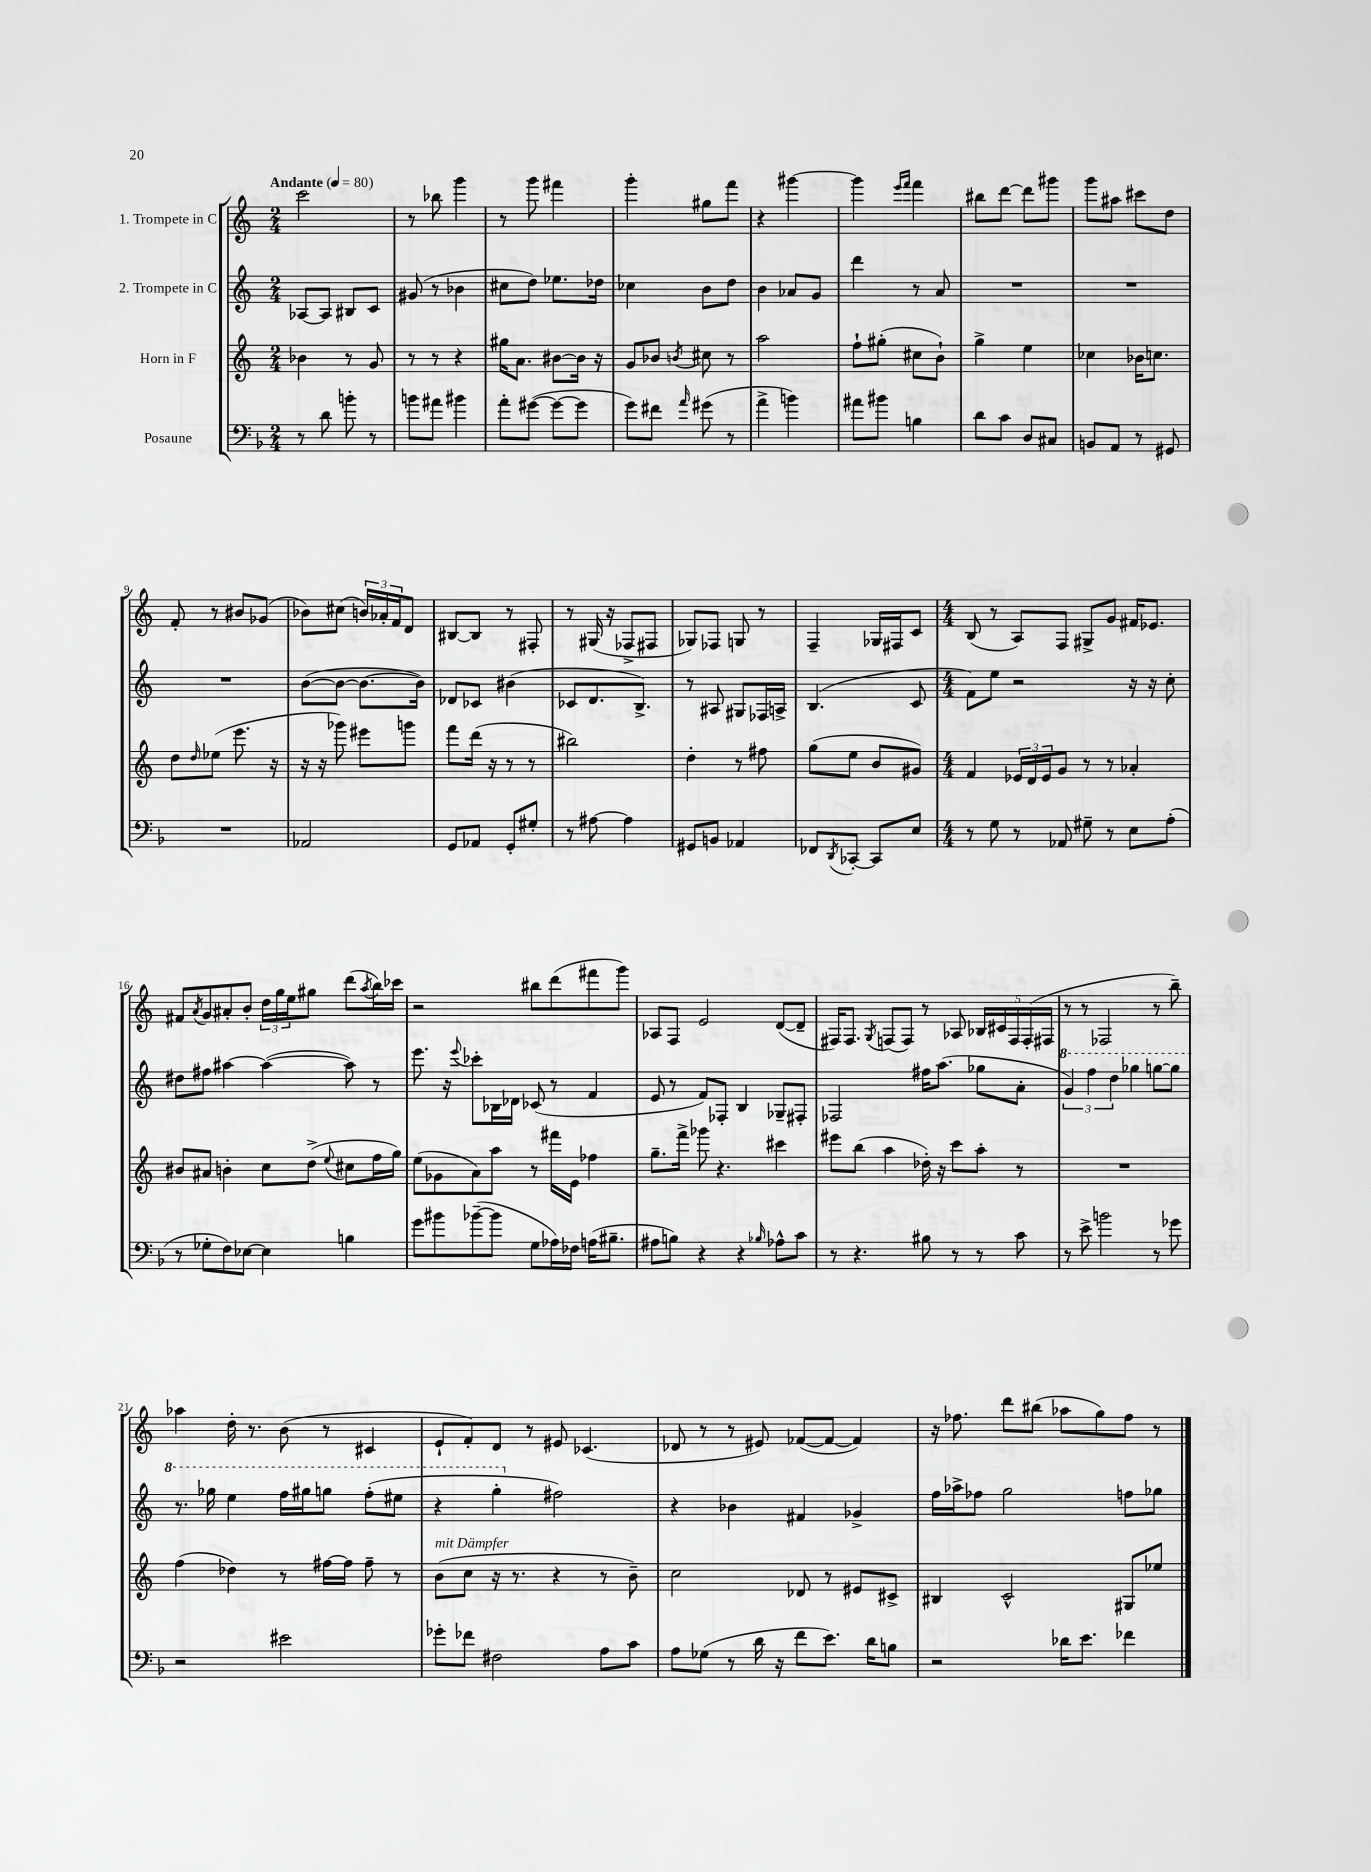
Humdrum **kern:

**kern	**kern	**kern	**kern
*part4	*part3	*part2	*part1
*staff4	*staff3	*staff2	*staff1
*I"Posaune	*I"Horn in F	*I"2. Trompete in C	*I"1. Trompete in C
*clefF4	*clefG2	*clefG2	*clefG2
*k[b-]	*k[]	*k[]	*k[]
*M2/4	*M2/4	*M2/4	*M2/4
*MM80	*MM80	*MM80	*MM80
=1	=1	=1	=1
!	!	!	!LO:TX:a:B:t=Andante
8r	4b-X\	[8A-X/L	2ccc\
8d\	.	8A-/J]	.
8bn'\	8r	8B#X/L	.
8r	8g/	8c/J	.
=2	=2	=2	=2
8bn\L	8r	(8g#X/	8r
8a#X\J	8r	8r	8bb-X\
4b#X\	4r	4b-X\	4ggg\
=3	=3	=3	=3
8a'\L	16gg#X\KL	8cc#X\L	8r
.	8.a\J	.	.
([8g#X\J	.	8dd\J)	8ggg\
8g#\L_	[8b#X\L	8.ee-X\L	4fff#X\
8g#\J]	16b#\Jk]	.	.
.	16r	16dd-X\Jk	.
=4	=4	=4	=4
8g\L)	8g/L	4cc-X\	4ggg'\
8f#X\J	8b-X/J	.	.
16qqa/	8qbn/	.	.
(8g#X\	8cc#X\	8b\L	8gg#X\L
8r	8r	8dd\J	8fff\J
=5	=5	=5	=5
4a^\	2aa\	4b\	4r
4bn\)	.	8a-X/L	[4ggg#X\
.	.	8g/J	.
=6	=6	=6	=6
8a#X\L	8ff`\L	4ddd\	4ggg#\]
8b#X\J	(8gg#X'\J	.	.
.	.	.	16qqeee/LL
.	.	.	16qqfff/JJ
4Bn\	8cc#X\L	8r	4fff\
.	8b`\J)	8a/	.
=7	=7	=7	=7
8d\L	4gg^\	2r	8bb#X\L
8c\J	.	.	[8ddd\J
8D/L	4ee\	.	8ddd\L]
8C#X/J	.	.	8ggg#X\J
=8	=8	=8	=8
8BBn/L	4cc-X\	2r	8ggg\L
8AA/J	.	.	8aa#X\J
8r	16b-X\KL	.	8ccc#X\L
.	8.ccn\J	.	.
8GG#X/	.	.	8dd\J
!!LO:LB:g=z
=9	=9	=9	=9
2r	8dd\L	2r	8f'/
.	16qqdd/	.	.
.	(8ee-X\J	.	8r
.	8.eee\	.	8b#X/L
.	.	.	(8g-X/J
.	16r	.	.
=10	=10	=10	=10
2AA-X/	16r	([8b\L	8b-X\L)
.	16r	.	.
.	8ggg-X\)	8b\J_	(8cc#X\J
.	8eee#X\L	8.b\L_	24bn/LL)
.	.	.	24a-X'/
.	.	.	24f/J
.	8gggn\J	.	8d/J
.	.	16b\Jk])	.
=11	=11	=11	=11
8GG/L	8fff\L	8d-X/L	[8B#X/L
8AA-X/J	(16ddd\Jk	8c-X/J	8B#/J]
.	16r	.	.
8GG'/L	8r	(4b#X\	8r
8G#X'/J	8r	.	8F#X'/
=12	=12	=12	=12
8r	2bb#X\)	8c-X/L	8r
[8A#X\	.	8.d/	(16G#X/
.	.	.	16r
4A#\]	.	.	8F-X^/L
.	.	8.B^/J)	.
.	.	.	8F#X/J
=13	=13	=13	=13
8GG#X/L	4dd'\	8r	8G-X/L)
8BBn/J	.	8A#X/	8F-X/J
4AA-X/	8r	8G#X/L	8Gn/
.	8ff#X\	16F-X/L	8r
.	.	16An^/JJ	.
=14	=14	=14	=14
8FF-X/L	(8gg\L	(4.B/	4F~/
8qDD/	.	.	.
[8CC-X'/J	8ee\J	.	.
8CC-/L]	8b/L	.	16G-X/LL
.	.	.	16F#X/J
8E/J	8g#X/J)	8c/	8c/J
=15	=15	=15	=15
*M4/4	*M4/4	*M4/4	*M4/4
8r	4f/	8f\L)	(8B/
8G\	.	8ee\J	8r
8r	24e-X/LL	2r	8A/L)
.	24d/	.	.
.	24e-/J	.	.
8AA-X/	8g/J	.	8F/J
8G#X~\	8r	.	8G#X^/L
8r	8r	.	8g/J
8E\L	4a-X'/	16r	16f#X/KL
.	.	16r	8.e-X/J
(8A'\J	.	8cc'\	.
!!LO:LB:g=z
=16	=16	=16	=16
8r	8b#X/L	8dd#X\L	8f#X/L
.	.	.	8qa/
8G-X'\L	8a#X/J	8ff#X\J	8g/
8F\)	4bn'\	[4aa#X\	8a#X'/
[8E-X\J	.	.	8b'/J
4E-\]	8cc\L	(4aa#\_	24dd\LL
.	.	.	24gg\
.	.	.	24ee\J
.	(8dd^\J	.	8gg#X\J
.	8qqee/	.	.
4Bn\	8cc#X\L	8aa#\])	(8ddd\L
.	.	.	8qaa/
.	16ff\L	8r	16bb\L)
.	16gg\JJ)	.	16ccc-X\JJ
=17	=17	=17	=17
8g\L	(8ee\L	8.eee\	2r
8b#X\	8g-X\	.	.
.	.	16r	.
.	.	8qqeee/	.
([8b-X~\	8a\)	8ccc-X'\L	.
8b-\J]	8aa\J	16B-X\L	.
.	.	16d-X\JJ	.
8G\L	8r	(8c-X/	8bb#X\L
16A-X\L)	16fff#X\LL	8r	(8ddd\
16F-X\JJ	16e\JJ	.	.
(16An\KL	4ff-X\	4f/	8fff#X\
8.B#X~\J	.	.	.
.	.	.	8ggg\J)
=18	=18	=18	=18
8A#X\L	8.gg~\L	8e/	8A-X/L
8Bn\J)	.	8r	8F/J
.	16fff^\Jk	.	.
4r	8ggg-X\	8f/L)	2e/
.	4.r	8F-X'/J	.
4r	.	4B/	.
16qqB-X/	.	.	.
8A-X^^\L	4ccc#X\	8G-X~/L	([8d/L
8c\J	.	8F#X'/J	8d~/J]
=19	=19	=19	=19
8r	8eee#X\L	2F-X/	16F#X/KL)
.	.	.	8.F#/J
4.r	(8bb\J	.	.
.	.	.	8qG/
.	4aa\	.	(8Fn/L
.	.	.	8F/J)
8B#X\	16dd-X'\)	16ff#X\KL	8r
.	16r	(8.aa\J	.
8r	8ccc\L	.	8A-X/
8r	8aa'\J	8gg-X\L	20B-X/LL
.	.	.	20c#X/
.	.	.	20F/
8c\	8r	8a'\J	.
.	.	.	(20F'/
.	.	.	20F#X/JJ
=20	=20	=20	=20
*	*	*8va	*
8r	1r	6gg/)	8r
8e^\	.	.	8r
.	.	6fff\	.
2bn\	.	.	2F-X/
.	.	6ddd\	.
.	.	4ggg-X\	.
8r	.	[8gggn\L	8r
8g-X\	.	8ggg\J]	8bb~\)
!!LO:LB:g=z
=21	=21	=21	=21
2r	(4ff\	8.r	4aa-X\
.	.	16ggg-X\	.
.	4dd-X\)	4eee\	16dd'\
.	.	.	8.r
2e#X\	8r	16fff\LL	(8b\
.	.	16ggg#X\J	.
.	[16ff#X\LL	8gggn\J	8r
.	16ff#\JJ]	.	.
.	8ff#~\	(8fff'\L	4c#X/
.	8r	8eee#X\J	.
=22	=22	=22	=22
!	!LO:TX:a:i:t=mit Dämpfer	!	!
8g-X'\L	(8b\L	4r	8e`/L
8f-X\J	8cc\J	.	8f'/)
2F#X\	16r	4ggg'\	8d/J
.	8.r	.	.
.	.	.	8r
*	*	*X8va	*
.	4r	2ff#X\)	8e#X/
.	.	.	(4.c-X/
8A\L	8r	.	.
8c\J	8b~\)	.	.
=23	=23	=23	=23
8A\L	2cc\	4r	8d-X/
(8G-X\J	.	.	8r
8r	.	4b-X\	8r
16d\	.	.	8e#X/)
16r	.	.	.
8f\L	8d-X/	4f#X/	([8f-X/L
8.e\J)	8r	.	8f-/J_
.	8e#X/L	4g-X^/	4f-/])
16d\KL	.	.	.
8Bn\J	8c#X^/J	.	.
=24	=24	=24	=24
2r	4B#X/	16ff\LL	16r
.	.	16aa-X^\J	8.ff-X\
.	.	8ff-X\J	.
.	2c^^/	2gg\	8ddd\L
.	.	.	(8bb#X\J
16d-X\KL	.	.	8aa-X\L
8.e\J	.	.	.
.	.	.	8gg\)
4f-X\	8G#X/L	8ffn\L	8ff-\J
.	8ee-X/J	8gg-X\J	8r
==	==	==	==
*-	*-	*-	*-
